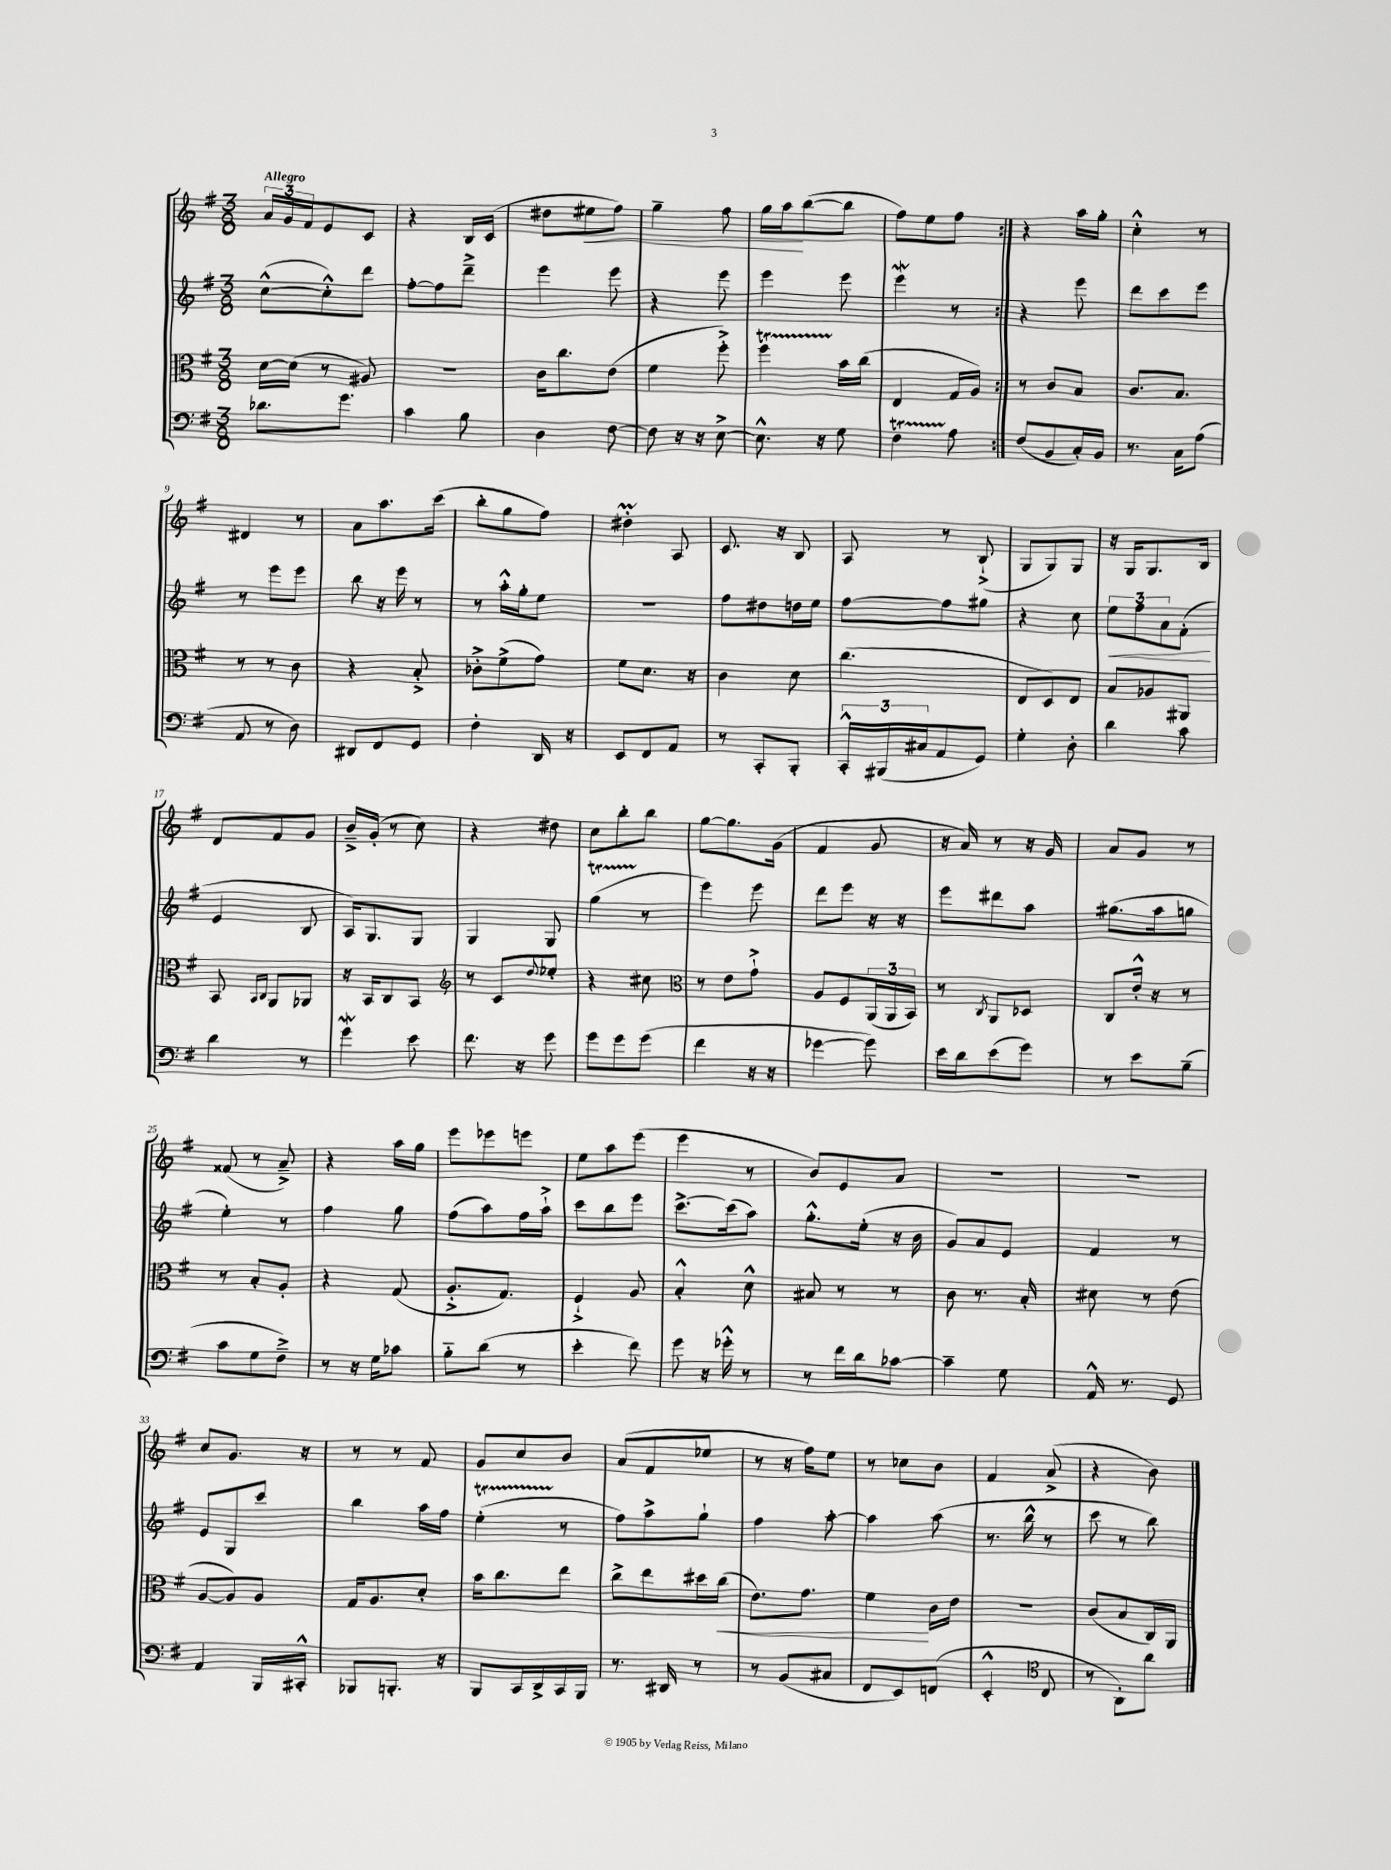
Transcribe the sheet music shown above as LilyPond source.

<<
\new StaffGroup <<
\new Staff = "s0" {
    \clef treble \key g \major \numericTimeSignature \time 3/8 \tempo "Allegro"
    \repeat volta 2 { \tuplet 3/2 { a'16 g'16 fis'16 } e'8 c'8 |
    r4 b16 c'16( |
    dis''8 eis''8\< fis''8) |
    g''4-- fis''8 |
    g''16 a''16\! b''8~( b''8 |
    fis''8) e''8 fis''8 | }
    r4 a''16 g''16-. |
    c''4-.-^ r8 |
    dis'4 r8 |
    a'8 a''8. c'''16( |
    b''8-. g''8 fis''8) |
    dis''4-.\prall a8 |
    c'8. r16 b8 |
    a8 r8 b8-!->( |
    g8 g8) g8 |
    r16 g16 g8. b16 |
    d'8 fis'8 g'8 |
    b'16---> g'16-.( r8 c''8) |
    r4 dis''8 |
    c''8 b''8-. b''8 |
    g''8~ g''8. g'16( |
    fis'4 g'8 |
    r16 a'16) r8 r16 g'16 |
    a'8 g'8 r8 |
    fisis'8( r8 a'8--->) |
    r4 a''16 g''16 |
    e'''8 ees'''8 e'''8 |
    e''8 a''8 e'''8( |
    e'''4 r8 |
    b'8) e'8 a'8 |
    R4. |
    R4. |
    c''8 g'8. r16 |
    r8 r8 fis'8 |
    g'8 c''8 b'8 |
    a'8( fis'8 ees''8 |
    r8 r16 fis''16) e''8 |
    r8 ces''8 b'8 |
    fis'4 a'8->( |
    r4 b'8) \bar "|." |
}
\new Staff = "s1" {
    \clef treble \key g \major \numericTimeSignature \time 3/8
    \repeat volta 2 { c''8~-^( c''8-.-^) d'''8 |
    fis''8~-. fis''8 d'''8---> |
    e'''4 e'''8 |
    r4 e'''8 |
    e'''4 e'''8 |
    e'''4\mordent r8 | }
    r4 e'''8 |
    d'''8 c'''8 e'''8 |
    r8 e'''8 e'''8 |
    b''8 r16 e'''16 r8 |
    r8 a''16-.-^ g''16-. e''8 |
    R4. |
    fis''8 dis''8 d''16 e''16 |
    fis''8~ fis''8 gis''8 |
    r4 c''8 |
    \tuplet 3/2 { e''8\< fis''8 a'8 } fis'8-.\!( |
    e'4 b8 |
    a16) g8. g8 |
    g4 g8 |
    g''4\startTrillSpan( r8\stopTrillSpan |
    e'''4) e'''8 |
    d'''8 e'''8 r16 r16 |
    e'''8 dis'''8 a''8 |
    gis''8.( a''16 g''8 |
    e''4-.) r8 |
    fis''4 g''8 |
    fis''8( a''8) fis''16 a''16-!-> |
    c'''8 b''8 e'''8 |
    c'''8.~-> c'''16( a''8) |
    g''8.-.-^ e''16-.( r16 b'16 |
    g'8) a'8 e'8 |
    fis'4 r8 |
    e'8 g8 c'''8 |
    b''4 a''16 fis''16 |
    e''4-.\startTrillSpan( r8\stopTrillSpan |
    fis''8) a''8-> g''8-! |
    fis''4 a''8~-. |
    a''4 a''8( |
    r8. b''16-^ r8 |
    c'''8 r8 b''8) \bar "|." |
}
\new Staff = "s2" {
    \clef alto \key g \major \numericTimeSignature \time 3/8
    \repeat volta 2 { d'16~ d'16( r8 ais8) |
    R4. |
    c'16 c''8. e'8( |
    fis'4 fis''8-.->) |
    fis''4\startTrillSpan b'16\stopTrillSpan c''16( |
    e4 g16 a16) | }
    r8 c'8 b8 |
    c'8. b8. |
    r8 r8 c'8 |
    r4 b8-.-> |
    ces'8-.-> fis'8->( g'8) |
    fis'8 d'8. r16 |
    c'4 d'8 |
    c''4.( |
    e8 d8) e8 |
    b8 aes8 ais,8 |
    b,8 \grace { b,16 c16 } a,8 aes,8 |
    r16 b,16 c8 b,8 |
    \clef treble r8 c'8 \appoggiatura { d''8 } ees''8-. |
    r4 cis''8 |
    \clef alto r8 e'8 g'8-!-> |
    a8 fis8 \tuplet 3/2 { a,16( a,16 b,16) } |
    r8 \acciaccatura { c8 } a,8 des8 |
    c8 e'16-.-^ r16 r8 |
    r8 b8-. a8-. |
    r4 g8( |
    a8.-.-> g8.) |
    fis4-!-> a8 |
    b4-.-^ d'8-^ |
    bis8 r8 r8 |
    c'8 r8. b16-. |
    dis'8 r8 e'8( |
    a8~ a8) a8 |
    g16 a8. d'8-. |
    b'16 c''8. e''8 |
    c''8-> e''8 dis''16 c''16\<( |
    e'8.) g'8. |
    fis'4\! c'16 e'16 |
    r4. |
    c'8( b8 c16) a,16 \bar "|." |
}
\new Staff = "s3" {
    \clef bass \key g \major \numericTimeSignature \time 3/8
    \repeat volta 2 { des'8. g'8. |
    c'4 b8 |
    d4 fis8~ |
    fis8 r16 r16 e8~-> |
    e8.-^ r16 g8 |
    fis4\startTrillSpan a8\stopTrillSpan | }
    fis8( b,8 c16-.) b,16 |
    r8. c16 a8( |
    a,8 r8 d8) |
    dis,8 fis,8 g,8 |
    fis4-. d,16 r16 |
    e,8 fis,8 a,8 |
    r8 c,8-. b,,8-. |
    \tuplet 3/2 { c,16-.-^ bis,,16( cis16 } a,8 g,8) |
    g4-. d8-. |
    d'4 c'8 |
    d'4 r8 |
    g'4\mordent e'8 |
    fis'8. r16 g'8 |
    g'8 g'8 g'8( |
    fis'4 r16 r16 |
    ges'4~ ges'8) |
    e'16 d'16 e'8( g'8) |
    r8 e'8 b8--( |
    c'8 g8 fis8--->) |
    r8 r16 g16 ces'8 |
    b8-_ d'8( r8 |
    e'4-. fis'8) |
    g'8 r16 ges'16-.-^ r8 |
    r8 fis'16 d'16 ces'8~ |
    ces'4-- g8 |
    a,16-^ r8. g,8 |
    a,4 b,,16 cis,16-.-^ |
    bes,,8 b,,8.-. r16 |
    b,,8 c,16 d,16-> c,16 b,,16 |
    r8. dis,16 r8 |
    r8 b,8( cis8 |
    fis,8 e,8) f,8( |
    e,4-.-^ \clef tenor c8 |
    r8 a,8-.) a'8 \bar "|." |
}
>>
>>
